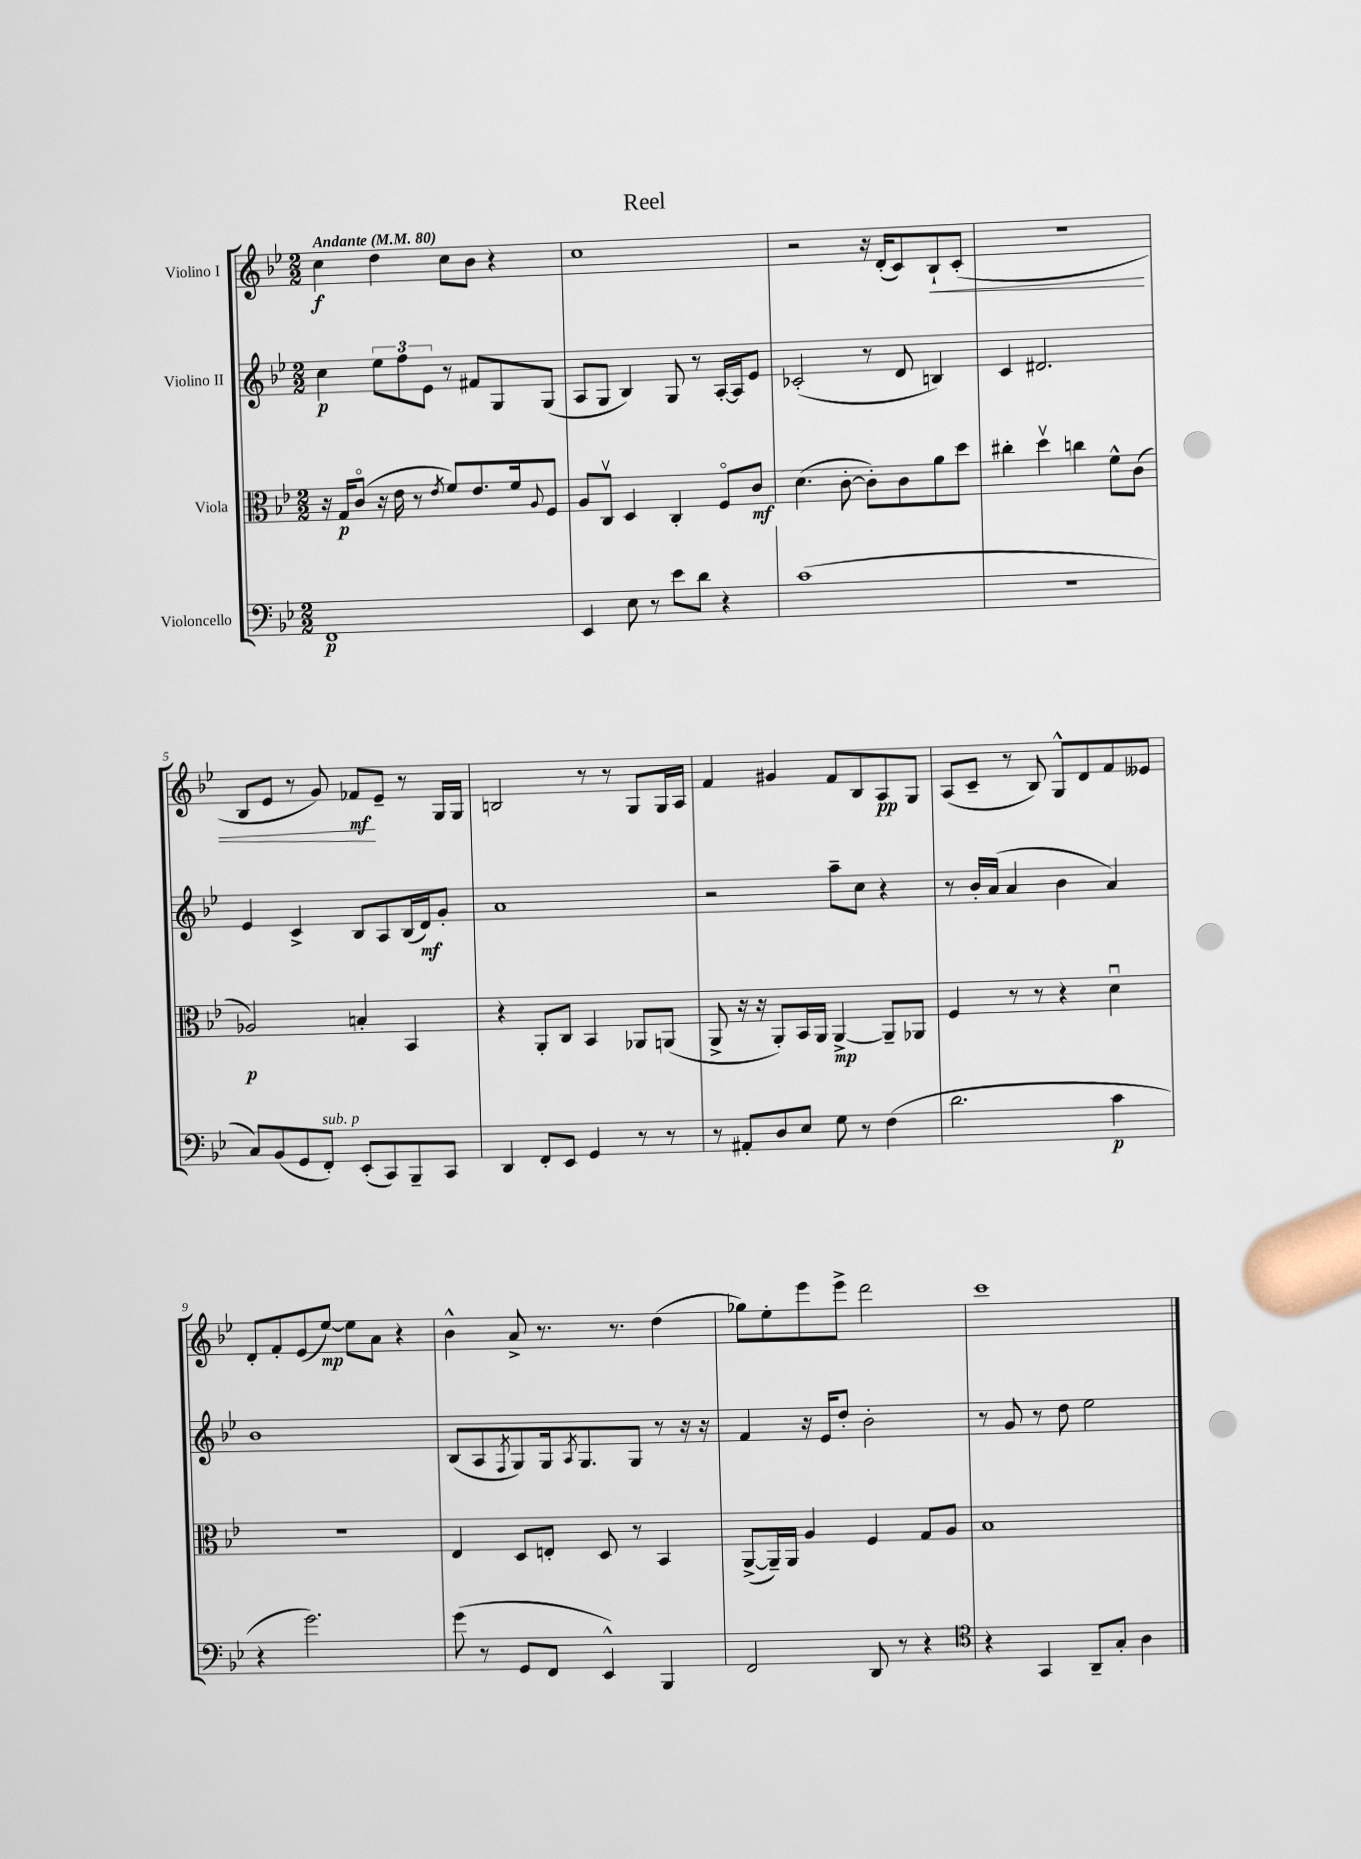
\header { title = "Reel" }
<<
\new StaffGroup <<
\new Staff = "s0" \with { instrumentName = "Violino I" } {
    \clef treble \key bes \major \numericTimeSignature \time 2/2 \tempo "Andante" 4 = 80
    c''4\f d''4 c''8 bes'8 r4 |
    c''1 |
    r2 r16 d'16-.( c'8) bes8-!\< c'8-.( |
    R1 |
    bes8 ees'8 r8 g'8) fes'8\mf\! ees'8-- r8 g16 g16 |
    b2 r8 r8 g8 g16 a16 |
    f'4 gis'4 f'8 bes8 a8\pp g8 |
    a8( c'8-- r8 bes8) g8-^ d'8 f'8 eeses'8 |
    d'8-. f'8-. ees'8( ees''8~\mp) ees''8 a'8 r4 |
    bes'4-^ a'8-> r8. r8. d''4( |
    ges''8) ees''8-. ees'''8 ees'''8-> d'''2 |
    c'''1 \bar "|." |
}
\new Staff = "s1" \with { instrumentName = "Violino II" } {
    \clef treble \key bes \major \numericTimeSignature \time 2/2
    c''4\p \tuplet 3/2 { ees''8 f''8 ees'8 } r8 fis'8 g8 g8( |
    a8 g8 bes4) g8 r8 a16~-. a16 ees'8 |
    ces'2-.( r8 d'8 b4) |
    c'4 dis'2. |
    ees'4 c'4-> bes8 a8 bes16( d'16\mf) g'8-. |
    a'1 |
    r2 a''8-- c''8 r4 |
    r8 bes'16-. a'16( a'4 bes'4 a'4) |
    bes'1 |
    bes8( a8 \acciaccatura { f8 } g8) g16 \acciaccatura { a8 } g8. g8 r8 r16 r16 |
    f'4 r16 ees'16 d''8-. bes'2-. |
    r8 g'8 r8 d''8 ees''2 \bar "|." |
}
\new Staff = "s2" \with { instrumentName = "Viola" } {
    \clef alto \key bes \major \numericTimeSignature \time 2/2
    r16 g16\p c'8\flageolet( r16 ees'16 r8 \acciaccatura { ees'8 } f'8) ees'8. f'16 \appoggiatura { a8 } f8 |
    a8 c8\upbow d4 c4-. f8\flageolet c'8\mf |
    d'4.( c'8~-. c'8-.) c'8 a'8 d''8 |
    cis''4-. d''4\upbow c''4 f'8-^ c'8( |
    aes2\p) b4-. bes,4 |
    r4 a,8-. c8 bes,4 aes,8 a,8( |
    a,8-> r16 r16 a,8-.) bes,16 a,16 a,4~->\mp a,8-- aes,8 |
    f4 r8 r8 r4 d'4\downbow |
    r1 |
    ees4 d8 e8-. d8 r8 bes,4 |
    a,8~->( a,16--) a,16 a4 f4 g8 a8 |
    bes1 \bar "|." |
}
\new Staff = "s3" \with { instrumentName = "Violoncello" } {
    \clef bass \key bes \major \numericTimeSignature \time 2/2
    f,1\p |
    ees,4 ees8 r8 ees'8 d'8 r4 |
    c'1( |
    r1 |
    c8) bes,8( g,8 f,8-.^\markup { \italic "sub. p" }) ees,8-.( c,8) bes,,8-- c,8 |
    d,4 f,8-. ees,8 g,4 r8 r8 |
    r8 ais,8-. d8 ees8 g8 r8 f4( |
    d'2. c'4\p |
    r4 g'2.) |
    g'8( r8 g,8 f,8 ees,4-^) bes,,4 |
    f,2 d,8 r8 r4 |
    \clef tenor r4 g,4 a,8-- g8-. a4 \bar "|." |
}
>>
>>
